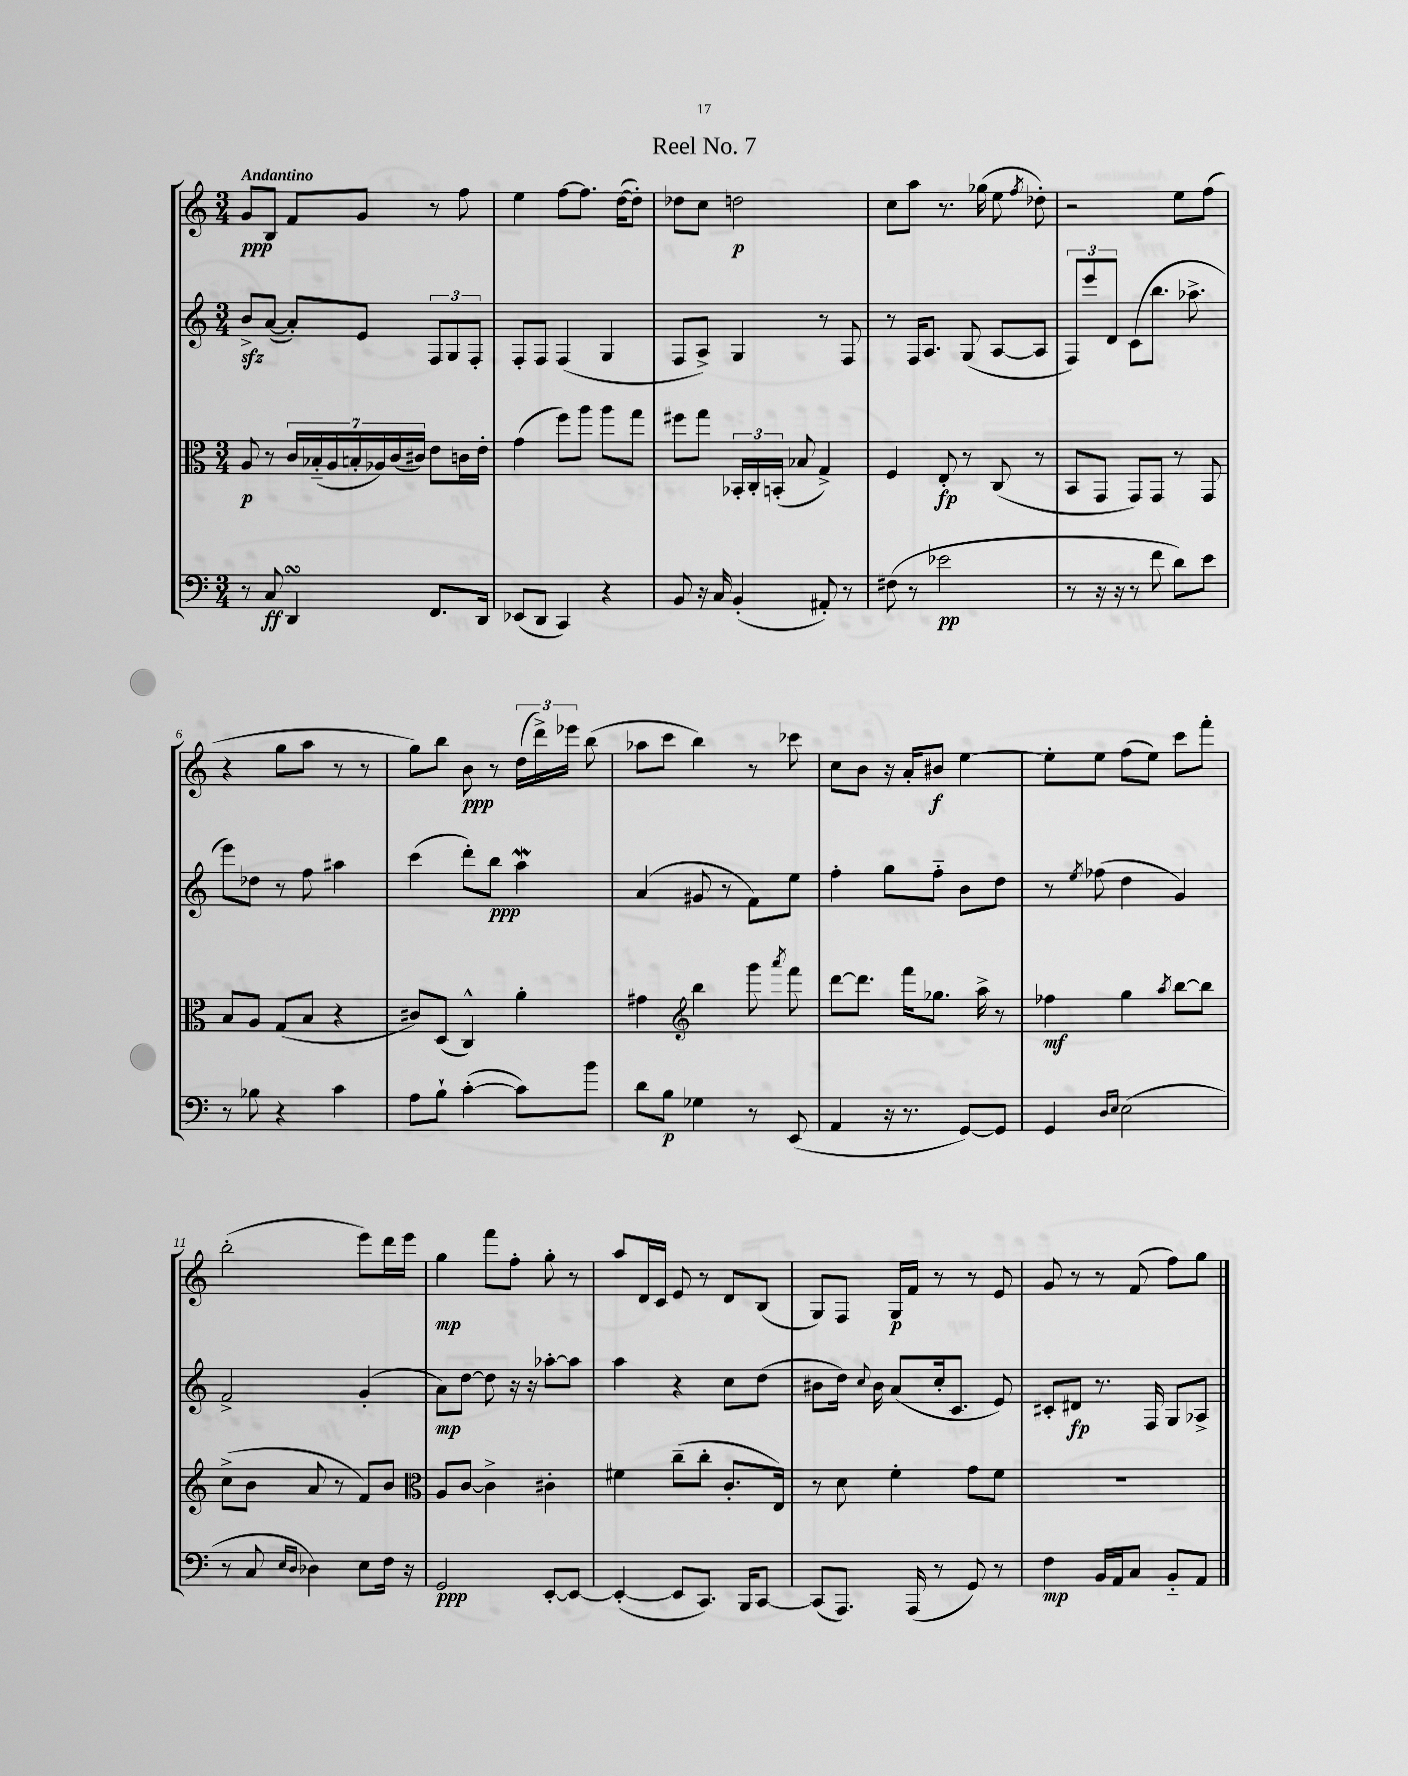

**kern	**dynam	**kern	**dynam	**kern	**dynam	**kern	**dynam
*part4	*part4	*part3	*part3	*part2	*part2	*part1	*part1
*staff4	*staff4	*staff3	*staff3	*staff2	*staff2	*staff1	*staff1
*clefF4	*	*clefC3	*	*clefG2	*	*clefG2	*
*k[]	*	*k[]	*	*k[]	*	*k[]	*
*M3/4	*	*M3/4	*	*M3/4	*	*M3/4	*
=1	=1	=1	=1	=1	=1	=1	=1
!	!	!	!	!	!	!LO:TX:a:B:t=Andantino	!
8r	.	8A/	p	8bzz^/L	.	8g/L	ppp
8C/	ff	8r	.	([8a/J	.	8B/J	.
4DDsSSS/	.	28c/LL	.	8a'/L])	.	8f/L	.
.	.	(28B-X/	.	.	.	.	.
.	.	28A/	.	.	.	.	.
.	.	28Bn'/	.	.	.	.	.
.	.	.	.	8e/J	.	8g/J	.
.	.	28A-X/)	.	.	.	.	.
.	.	(28c/	.	.	.	.	.
.	.	28c#X/JJ)	.	.	.	.	.
8.FF/L	.	8e\L	.	12F/L	.	8r	.
.	.	.	.	12G/	.	.	.
.	.	16cn\L	.	.	.	8ff\	.
.	.	.	.	12F'/J	.	.	.
16DD/Jk	.	16e'\JJ	.	.	.	.	.
=2	=2	=2	=2	=2	=2	=2	=2
(8EE-X/L	.	(4g\	.	8F'/L	.	4ee\	.
8DD/J	.	.	.	8F/J	.	.	.
4CC/)	.	8ff\L)	.	(4F/	.	[8ff\L	.
.	.	8aa\J	.	.	.	8.ff\J]	.
4r	.	8aa\L	.	4G/	.	.	.
.	.	.	.	.	.	([16dd\KL	.
.	.	8gg\J	.	.	.	8dd'\J])	.
=3	=3	=3	=3	=3	=3	=3	=3
8BB/	.	8ff#X\L	.	8F/L	.	8dd-X\L	.
16r	.	8gg\J	.	8A^/J)	.	8cc\J	.
16C/	.	.	.	.	.	.	.
(4BB'/	.	24BB-X'/LL	.	4G/	.	2ddn\	p
.	.	24C'/	.	.	.	.	.
.	.	(24BBn'/JJ	.	.	.	.	.
.	.	8B-X/	.	.	.	.	.
8AA#X'/)	.	4G^/)	.	8r	.	.	.
8r	.	.	.	8F/	.	.	.
=4	=4	=4	=4	=4	=4	=4	=4
(8F#X\	.	4F/	.	8r	.	8cc\L	.
8r	.	.	.	16F/KL	.	8aa\J	.
.	.	.	.	8.A/J	.	.	.
2e-X\	pp	8E'/	fp	.	.	8.r	.
.	.	8r	.	(8G/	.	.	.
.	.	.	.	.	.	(16gg-X\	.
.	.	(8C/	.	[8A/L	.	8ee\	.
.	.	.	.	.	.	8qff/	.
.	.	8r	.	8A/J]	.	8dd-X'\)	.
=5	=5	=5	=5	=5	=5	=5	=5
8r	.	8BB/L	.	12F/L)	.	2r	.
.	.	.	.	12eee/	.	.	.
16r	.	8GG/J	.	.	.	.	.
.	.	.	.	12d/J	.	.	.
16r	.	.	.	.	.	.	.
8r	.	8GG/L)	.	(8c\L	.	.	.
8f\	.	8GG/J	.	8.bb\J	.	.	.
8d\L)	.	8r	.	.	.	8ee\L	.
.	.	.	.	8.aa-X^\	.	.	.
8e\J	.	8GG/	.	.	.	(8ff\J	.
!!LO:LB:g=z
=6	=6	=6	=6	=6	=6	=6	=6
8r	.	8B/L	.	8eee\L)	.	4r	.
8B-X\	.	8A/J	.	8dd-X\J	.	.	.
4r	.	(8G/L	.	8r	.	8gg\L	.
.	.	8B/J	.	8ff\	.	8aa\J	.
4c\	.	4r	.	4aa#X\	.	8r	.
.	.	.	.	.	.	8r	.
=7	=7	=7	=7	=7	=7	=7	=7
8A\L	.	8c#X/L)	.	(4ccc\	.	8gg\L)	.
8B`\J	.	(8D/J	.	.	.	8bb\J	.
([4c'\	.	4C^^/)	.	8ddd'\L)	.	8b\	ppp
.	.	.	.	8bb\J	ppp	8r	.
8c\L])	.	4a'\	.	4aaW\	.	(24dd\LL	.
.	.	.	.	.	.	24ddd^\)	.
.	.	.	.	.	.	24eee-X\JJ	.
8b\J	.	.	.	.	.	(8bb\	.
=8	=8	=8	=8	=8	=8	=8	=8
8d\L	.	4g#X\	.	(4a/	.	8aa-X\L	.
8B\J	p	.	.	.	.	8ccc\J	.
*	*	*clefG2	*	*	*	*	*
4G-X\	.	4bb\	.	8g#X/	.	4bb\)	.
.	.	.	.	8r	.	.	.
8r	.	8ggg\	.	8f\L)	.	8r	.
.	.	8qaaa/	.	.	.	.	.
(8EE/	.	8fff\	.	8ee\J	.	8ccc-X\	.
=9	=9	=9	=9	=9	=9	=9	=9
4AA/	.	[8ddd\L	.	4ff'\	.	8cc\L	.
.	.	8.ddd\J]	.	.	.	8b\J	.
16r	.	.	.	8gg\L	.	16r	.
8.r	.	16fff\KL	.	.	.	16a'/KL	.
.	.	8.gg-X\J	.	8ff\J	.	8b#X/J	f
[8GG/L)	.	.	.	8b\L	.	[4ee\	.
.	.	16aa^\	.	.	.	.	.
8GG/J]	.	8r	.	8dd\J	.	.	.
=10	=10	=10	=10	=10	=10	=10	=10
4GG/	.	4ff-X\	mf	8r	.	8ee'\L]	.
.	.	.	.	8qee/	.	.	.
.	.	.	.	(8ff-X\	.	8ee\J	.
16qqD/LL	.	.	.	.	.	.	.
16qqE/JJ	.	.	.	.	.	.	.
(2E\	.	4gg\	.	4dd\	.	(8ff\L	.
.	.	.	.	.	.	8ee\J)	.
.	.	8qaa/	.	.	.	.	.
.	.	[8bb\L	.	4g/)	.	8ccc\L	.
.	.	8bb\J]	.	.	.	8fff'\J	.
!!LO:LB:g=z
=11	=11	=11	=11	=11	=11	=11	=11
8r	.	(8cc^\L	.	2f^/	.	(2bb'\	.
8C/	.	8b\J	.	.	.	.	.
16qqE/LL	.	.	.	.	.	.	.
16qqD/JJ	.	.	.	.	.	.	.
4D-X\)	.	8a/	.	.	.	.	.
.	.	8r	.	.	.	.	.
8E\L	.	8f/L)	.	(4g'/	.	8eee\L)	.
16F\Jk	.	8b/J	.	.	.	16ddd\L	.
16r	.	.	.	.	.	16eee\JJ	.
=12	=12	=12	=12	=12	=12	=12	=12
*	*	*clefC3	*	*	*	*	*
2GG/	ppp	8A/L	.	8a\L)	mp	4gg\	mp
.	.	[8c/J	.	[8dd\J	.	.	.
.	.	4c^\]	.	8dd\]	.	8fff\L	.
.	.	.	.	16r	.	8ff'\J	.
.	.	.	.	16r	.	.	.
[8EE'/L	.	4c#X'\	.	[8aa-X'\L	.	8gg'\	.
8EE/J_	.	.	.	8aa-\J]	.	8r	.
=13	=13	=13	=13	=13	=13	=13	=13
(4EE'/_	.	4f#X\	.	4aa\	.	8aa/L	.
.	.	.	.	.	.	16d/L	.
.	.	.	.	.	.	16c/JJ	.
8EE/L]	.	(8cc~\L	.	4r	.	8e/	.
8.CC/J)	.	8cc'\J	.	.	.	8r	.
.	.	8.c'/L	.	8cc\L	.	8d/L	.
16BBB/KL	.	.	.	.	.	.	.
[8CC/J	.	.	.	(8dd\J	.	(8B/J	.
.	.	16E/Jk)	.	.	.	.	.
=14	=14	=14	=14	=14	=14	=14	=14
(8CC/L]	.	8r	.	8b#X\L	.	8G/L)	.
8.AAA/J)	.	8d\	.	16dd\Jk)	.	8F/J	.
.	.	.	.	8qqcc/	.	.	.
.	.	.	.	16b#\	.	.	.
.	.	4f'\	.	(8a/L	.	16G/LL	p
(16AAA/	.	.	.	.	.	16f/JJ	.
8r	.	.	.	16cc'/k	.	8r	.
.	.	.	.	8.c/J	.	.	.
8GG/)	.	8g\L	.	.	.	8r	.
8r	.	8f\J	.	8e/)	.	8e/	.
=15	=15	=15	=15	=15	=15	=15	=15
4F\	mp	2.r	.	8c#X'/L	.	8g/	.
.	.	.	.	8d#X/J	fp	8r	.
16BB/LL	.	.	.	8.r	.	8r	.
16AA/J	.	.	.	.	.	.	.
8C/J	.	.	.	.	.	(8f/	.
.	.	.	.	16F/	.	.	.
8BB/L	.	.	.	8G/L	.	8ff\L)	.
8AA/J	.	.	.	8A-X^/J	.	8gg\J	.
==	==	==	==	==	==	==	==
*-	*-	*-	*-	*-	*-	*-	*-
